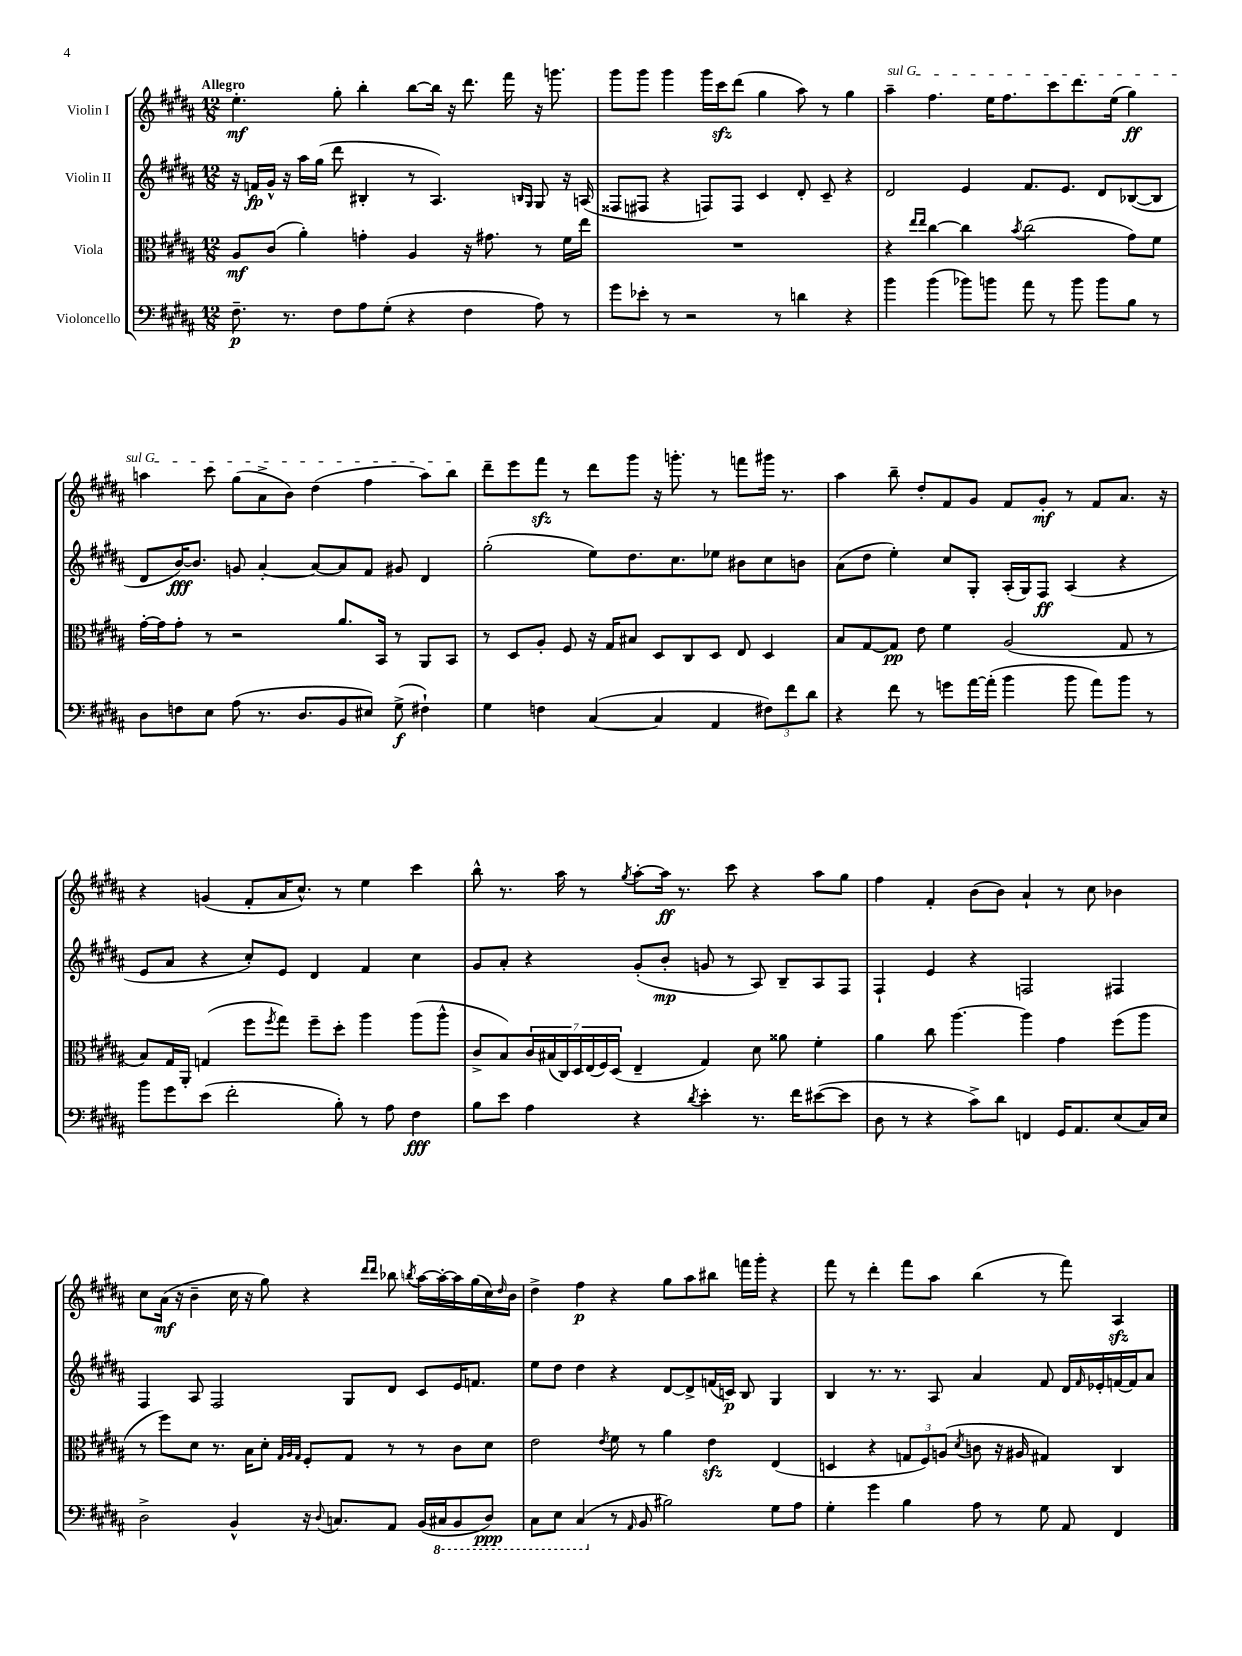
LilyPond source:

<<
\new StaffGroup <<
\new Staff = "s0" \with { instrumentName = "Violin I" } {
    \clef treble \key b \major \numericTimeSignature \time 12/8 \tempo "Allegro"
    e''4.-.\mf gis''8-. b''4-. b''8~ b''16 r16 dis'''8. fis'''16 r16 g'''8. |
    gis'''8 gis'''8 gis'''4 gis'''16 cis'''16\sfz dis'''8( gis''4 ais''8) r8 gis''4 |
    \once \override TextSpanner.bound-details.left.text = \markup { \italic "sul G" } ais''4--\startTextSpan fis''4. e''16 fis''8. cis'''8 dis'''8. e''16( gis''4\ff) |
    a''4 cis'''8 gis''8( ais'8-> b'8) dis''4( fis''4 a''8) b''8\stopTextSpan |
    dis'''8-- e'''8 fis'''8\sfz r8 dis'''8 gis'''8 r16 g'''8.-. r8 f'''8 gis'''16 r8. |
    ais''4 b''8-- dis''8-. fis'8 gis'8 fis'8 gis'8-.\mf r8 fis'8 ais'8. r16 |
    r4 g'4( fis'8-. ais'16 cis''8.-^) r8 e''4 cis'''4 |
    b''8-^ r8. ais''16 r8 \acciaccatura { gis''8 } ais''8~-. ais''16\ff r8. cis'''8 r4 ais''8 gis''8 |
    fis''4 fis'4-. b'8( b'8) ais'4-! r8 cis''8 bes'4 |
    cis''8 ais'16\mf( r16 b'4-- cis''16 r16 gis''8) r4 \grace { dis'''16 dis'''16 } bes''8 \acciaccatura { b''8 } ais''16~ ais''16~-. ais''16 gis''16( cis''16) \grace { dis''16 } b'16 |
    dis''4-> fis''4\p r4 gis''8 ais''8 bis''8 f'''16 gis'''16-. r4 |
    fis'''8 r8 dis'''4-. fis'''8 ais''8 b''4( r8 fis'''8) ais4\sfz \bar "|." |
}
\new Staff = "s1" \with { instrumentName = "Violin II" } {
    \clef treble \key b \major \numericTimeSignature \time 12/8
    r16 f'16\fp gis'16-^ r16 ais''16 gis''16( dis'''8 bis4-. r8 ais4.) \grace { b16 gis16 } gis8 r16 a16( |
    fisis8 fis8 r4 f8) f8 cis'4 dis'8-. cis'8-- r4 |
    dis'2 e'4 fis'8. e'8. dis'8 bes8~( bes8 |
    dis'8 b'16~\fff) b'8. g'8 ais'4~-. ais'8~ ais'8 fis'8 gis'8 dis'4 |
    gis''2-.( e''8) dis''8. cis''8. ees''8 bis'8 cis''8 b'8 |
    ais'8( dis''8 e''4-.) cis''8 gis8-. ais16-.( gis16) fis8\ff ais4( r4 |
    e'8 ais'8 r4 cis''8-.) e'8 dis'4 fis'4 cis''4 |
    gis'8 ais'8-. r4 gis'8-.( b'8-.\mp g'8 r8 ais8) b8-- ais8 fis8 |
    fis4-! e'4 r4 f2 fis4 |
    fis4 ais8 fis2 gis8 dis'8 cis'8 e'16 f'8. |
    e''8 dis''8 dis''4 r4 dis'8~ dis'8-> f'16( c'16\p) b8 gis4 |
    b4 r8. r8. ais8 ais'4 fis'8 dis'16 \grace { fis'16 } ees'16-. f'16~ f'16 ais'8 \bar "|." |
}
\new Staff = "s2" \with { instrumentName = "Viola" } {
    \clef alto \key b \major \numericTimeSignature \time 12/8
    ais8\mf cis'8( ais'4-.) g'4-. ais4 r16 gis'8. r8 fis'16 e''16 |
    R1. |
    r4 \grace { e''16 e''16 } cis''4~ cis''4 \acciaccatura { b'8 } cis''2( gis'8) fis'8 |
    gis'16~-. gis'16 gis'8-. r8 r2 ais'8. b,16 r8 ais,8 b,8 |
    r8 dis8 ais8-. fis8 r16 gis16 bis8 dis8 cis8 dis8 e8 dis4 |
    b8 gis8~ gis8\pp e'8 fis'4 ais2( gis8 r8 |
    b8) gis16 ais,16-. g4( fis''8 \acciaccatura { fis''8 } gis''8) fis''8-- dis''8-. ais''4 ais''8( ais''8-^ |
    cis'8-> b8) \tuplet 7/4 { cis'16 bis16( cis16) dis16 e16( fis16) dis16( } e4-- gis4) dis'8 aisis'8 fis'4-. |
    ais'4 cis''8 ais''4.~ ais''4 gis'4 fis''8( ais''8 |
    r8 fis''8) dis'8 r8. b16 dis'8-. \grace { gis32 ais32 gis32 } fis8-. gis8 r8 r8 cis'8 dis'8 |
    e'2 \acciaccatura { e'8 } fis'8 r8 ais'4 e'4\sfz e4( |
    d4 r4 \tuplet 3/2 { g8 fis8) a8( } \acciaccatura { dis'8 } c'8 r16 ais16 gis4) cis4 \bar "|." |
}
\new Staff = "s3" \with { instrumentName = "Violoncello" } {
    \clef bass \key b \major \numericTimeSignature \time 12/8
    fis8.--\p r8. fis8 ais8 gis8-.( r4 fis4 ais8) r8 |
    gis'8 ees'8-. r8 r2 r8 d'4 r4 |
    b'4 b'4( bes'8) b'8 ais'8 r8 b'8 b'8 b8 r8 |
    dis8 f8 e8 ais8( r8. dis8. b,8 eis8) gis8->\f( fis4-!) |
    gis4 f4 cis4~( cis4 ais,4 \tuplet 3/2 { fis8) fis'8 dis'8 } |
    r4 fis'8 r8 g'8 ais'16~ ais'16-.( b'4 b'8 ais'8) b'8 r8 |
    b'8 gis'8 e'8( fis'2-. b8-.) r8 ais8 fis4\fff |
    b8 e'8 ais4 r4 \acciaccatura { dis'8 } e'4-. r8. fis'16 eis'8~( eis'8 |
    dis8 r8 r4 cis'8->) dis'8 f,4 gis,16 ais,8. e8( cis16) e16 |
    dis2-> b,4-^ r16 \appoggiatura { dis8 } c8. ais,8 b,16( \ottava #-1 cis,!16 b,,8 dis,8\ppp) |
    cis,8 e,8 cis,4( \ottava #0 r8 \grace { ais,16 } b,8 bis2) gis8 ais8 |
    gis4-. gis'4 b4 ais8 r8 gis8 ais,8 fis,4 \bar "|." |
}
>>
>>
\layout { \context { \Score \remove "Bar_number_engraver" } }
